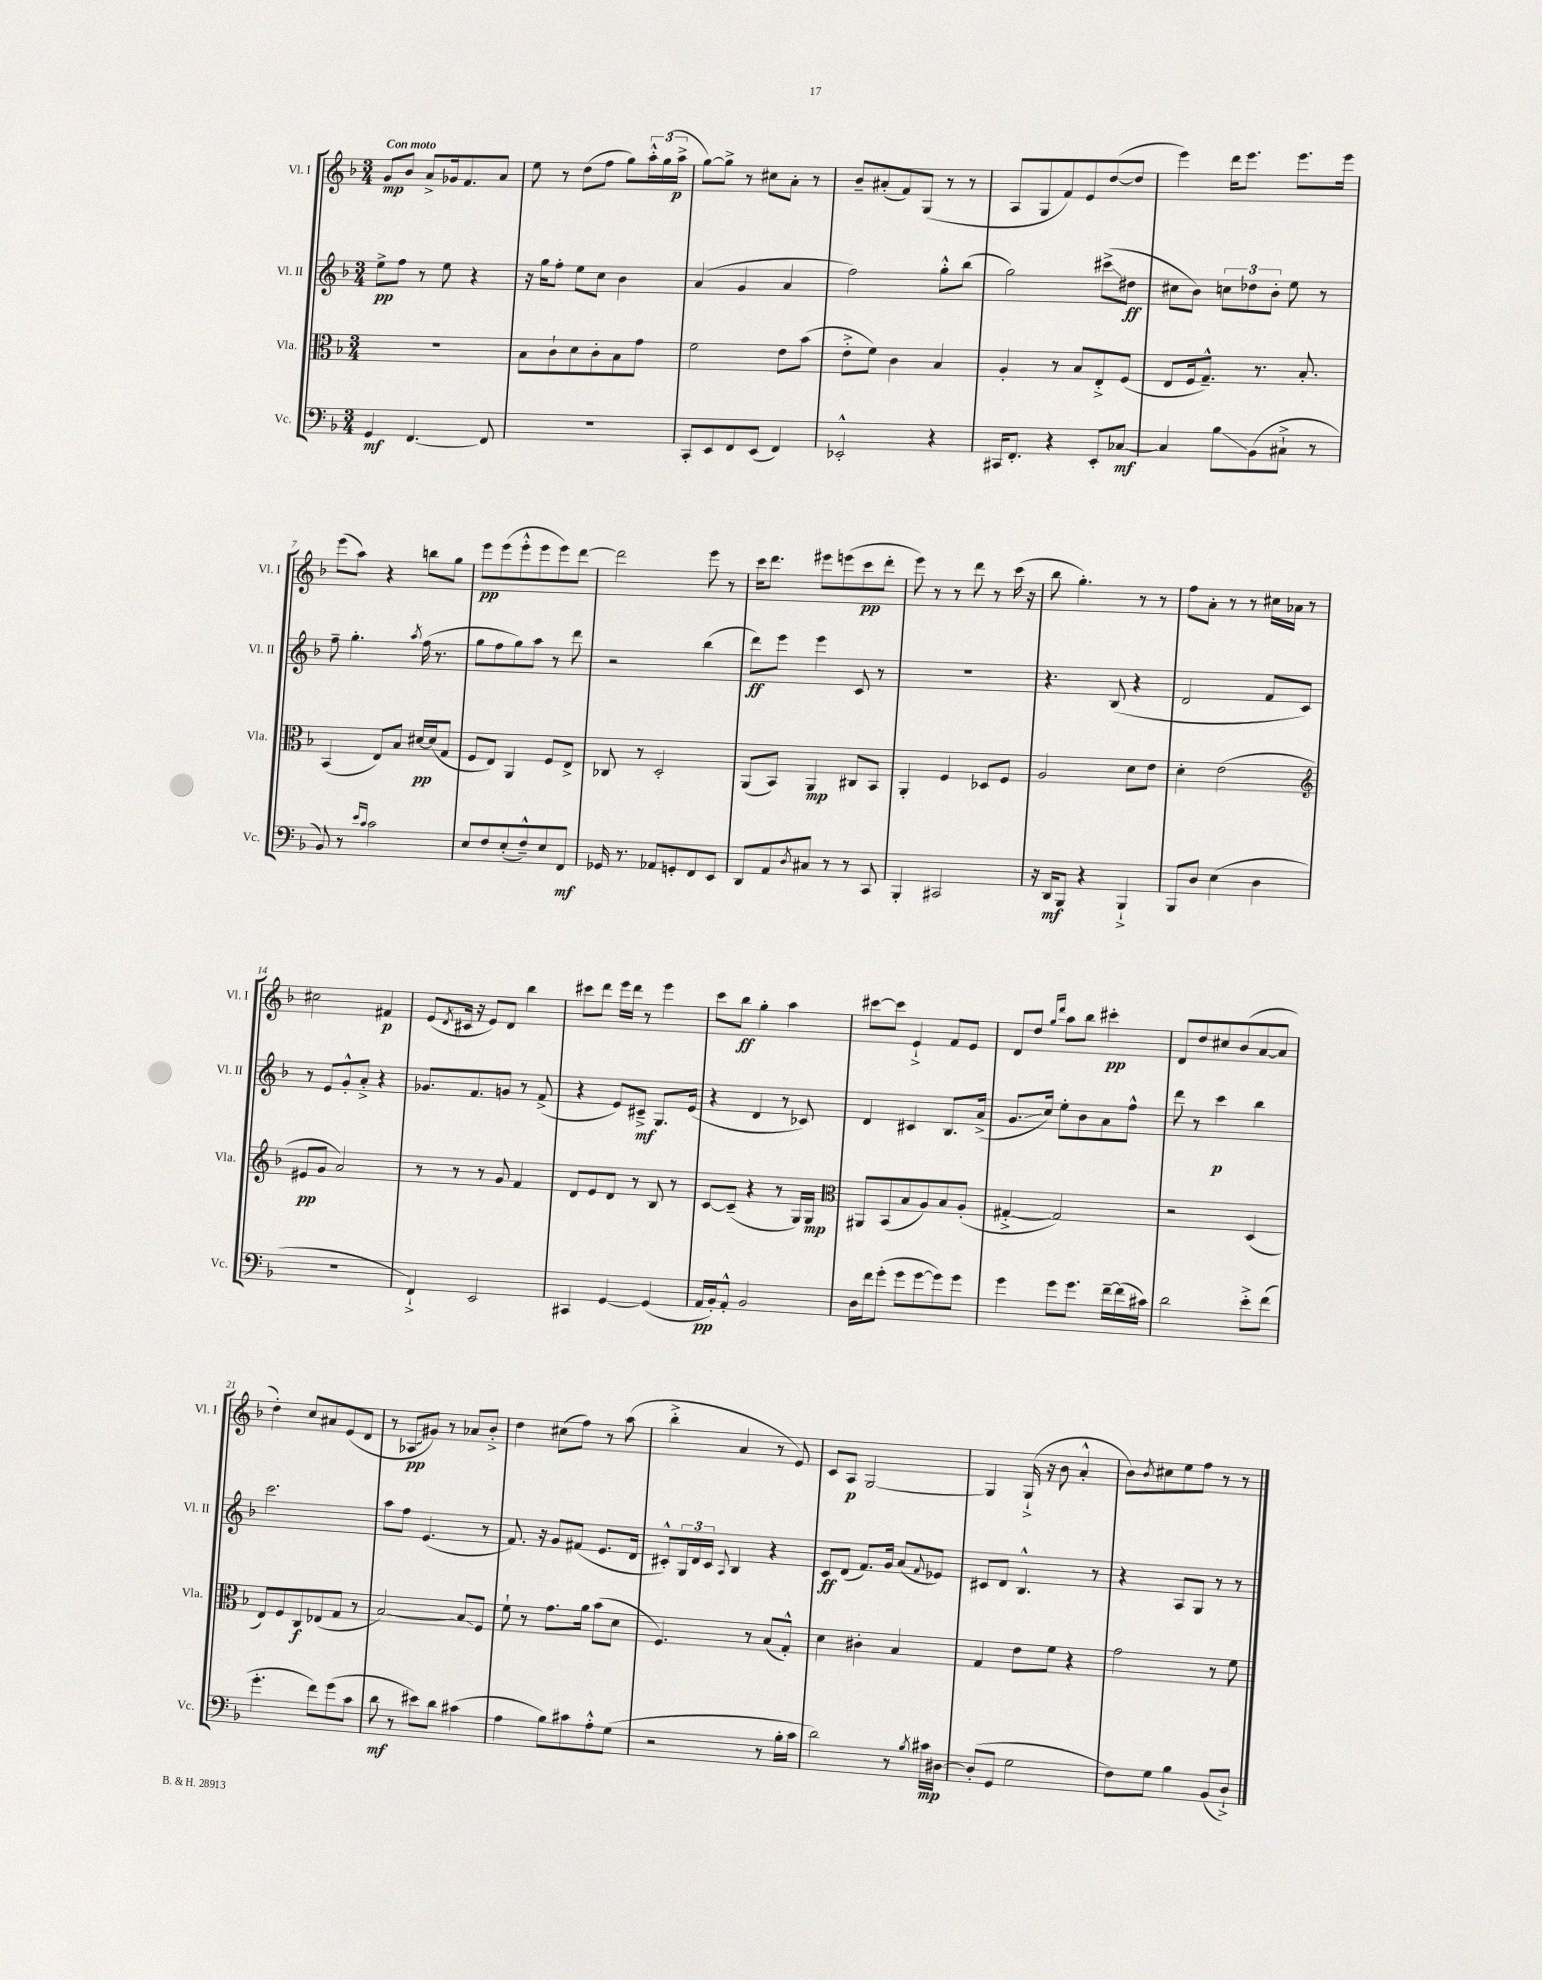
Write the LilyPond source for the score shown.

<<
\new StaffGroup <<
\new Staff = "s0" \with { instrumentName = "Vl. I" shortInstrumentName = "Vl. I" } {
    \clef treble \key f \major \numericTimeSignature \time 3/4 \tempo "Con moto"
    g'8\mp bes'8 a'8-> ges'16 f'8. a'8 |
    e''8 r8 d''8( f''8 g''8) \tuplet 3/2 { a''16-.-^ g''16( a''16->\p } |
    g''8~) g''8-> r8 cis''8 a'8-. r8 |
    bes'8-- ais'8-.( f'8) g8( r8 r8 |
    a8 g8 f'8) e'8 d''8~( d''8 |
    e'''4) d'''16 e'''8. e'''8. e'''16 |
    e'''8( a''8) r4 b''8 g''8 |
    e'''8\pp e'''8( e'''8-.-^ e'''8 e'''8) d'''8~ |
    d'''2 e'''8 r8 |
    c'''16 d'''8. eis'''8 e'''8( c'''8\pp d'''8-. |
    e'''8) r8 r8 d'''8 r8 c'''16( r16 |
    bes''8 g''4.-.) r8 r8 |
    f''8 a'8-. r8 r8 cis''16 aes'16 r8 |
    cis''2 fis'4\p |
    e'8( \acciaccatura { d'8 } cis'16 r16 e'8) d'8 bes''4 |
    cis'''8 d'''8 e'''16 d'''16 r8 e'''4 |
    c'''8 bes''8\ff g''4-. a''4 |
    cis'''8~ cis'''8 e'4-!-> f'8 e'8 |
    d'8 d''8 \grace { g''16 d'''16 } a''8 bes''8 cis'''4-.\pp |
    d'8 d''8 cis''8 bes'8( a'8~ a'8 |
    d''4-.) c''8 ais'8 e'8( d'8 |
    r8 \once \override Glissando.style = #'zigzag aes8\glissando\pp gis'8) r8 aes'8 bes'8-.-> |
    d''4 cis''8( f''8) r8 a''8( |
    bes''4-.-> a'4 r8 e'8) |
    c'8 a8\p g2~ |
    g4 g16-!->( r16 bes'8 a'4-.-^ |
    bes'8) \acciaccatura { bes'8 } cis''8 e''8 f''8 r8 r8 \bar "|." |
}
\new Staff = "s1" \with { instrumentName = "Vl. II" shortInstrumentName = "Vl. II" } {
    \clef treble \key f \major \numericTimeSignature \time 3/4
    e''8->\pp f''8 r8 e''8 r4 |
    r16 g''16 f''8-. e''8 c''8 bes'4 |
    a'4( g'4 a'4 |
    f''2) g''8-.-^ bes''8( |
    g''2) cis'''8->\glissando( dis''8\ff |
    cis''8 bes'8) \tuplet 3/2 { c''8 des''8 bes'8-. } e''8 r8 |
    f''8-- g''4.-. \acciaccatura { a''8 } f''16( r8. |
    g''8 f''8 g''8) a''8 r8 d'''8 |
    r2 bes''4( |
    d'''8\ff) e'''8 e'''4 c'8 r8 |
    R2. |
    r4. bes8( r4 |
    d'2 f'8 c'8) |
    r8 e'8 g'8-.-^ a'8-.-> r4 |
    ges'8. f'8. g'8 r8 f'8->( |
    r4 e'8) cis'8--->\mf g8. e'16( |
    r4 d'4 r8 ces'8) |
    d'4 cis'4 bes8. a'16->( |
    g'8.\glissando c''16) e''8-. bes'8 a'8 f''8-^ |
    d'''8 r8 c'''4\p bes''4 |
    c'''2. |
    a''8 f''8 e'4.( r8 |
    f'8.) r16 g'8 fis'8( e'8. d'16 |
    cis'8-.-^) \tuplet 3/2 { g16 d'16 cis'16 } \appoggiatura { a8 } bes4 r4 |
    c'8\ff d'8( f'8.) g'16 a'8( \appoggiatura { f'8 } ees'8) |
    cis'8 d'8 bes4.-^ r8 |
    r4 a8 g8 r8 r8 \bar "|." |
}
\new Staff = "s2" \with { instrumentName = "Vla." shortInstrumentName = "Vla." } {
    \clef alto \key f \major \numericTimeSignature \time 3/4
    R2. |
    bes8 c'8-! d'8 c'8-. bes8 g'8 |
    f'2 e'8 bes'8( |
    e'8-.-> f'8) c'4 bes4 |
    a4-. r8 bes8 e8-.-> f8( |
    e8 f16 g8.---^) r8. bes8.-. |
    bes,4( e8) bes8 dis'16~\pp dis'16( g8 |
    f8 e8) a,4 f8 e8-> |
    ces8 r8 d2-. |
    a,8( bes,8) a,4\mp cis8 bes,8 |
    a,4-. f4 des8 f8 |
    a2 d'8 e'8 |
    d'4-. e'2( |
    \clef treble eis'8\pp g'8 a'2) |
    r8 r8 r8 g'8 f'4 |
    d'8 e'8 d'8 r8 bes8 r8 |
    c'8~ c'8--( r4 r8 g16) g16\mp |
    \clef alto ais,8 bes,8( bes8 a8) bes8 a8-.( |
    gis4~-.-> gis2) |
    r2 d4( |
    e8) f8 c8\f ees8( g8 r8 |
    bes2~) bes8\glissando f8 |
    f'8-! r8 g'8. a'16 bes'8( d'8 |
    f4.) r8 bes8( g8-.-^) |
    d'4 cis'4-. bes4 |
    g4 e'8 f'8 r4 |
    g'2 r8 f'8 \bar "|." |
}
\new Staff = "s3" \with { instrumentName = "Vc." shortInstrumentName = "Vc." } {
    \clef bass \key f \major \numericTimeSignature \time 3/4
    g,4\mf f,4.~ f,8 |
    R2. |
    c,8-. e,8 f,8 e,8( f,4) |
    ees,2-.-^ r4 |
    cis,16 f,8.-. r4 e,8-. ces8~\mf |
    ces4 bes8\glissando bes,8( cis8-!-> r8 |
    bes,8) r8 \grace { e'16 c'16 } c'2 |
    e8 f8 e8-.( f8---^) e8 f,8\mf |
    ges,16 r8. aes,8 g,8-. f,8 e,8 |
    d,8 a,8 \acciaccatura { d8 } cis8 r8 r8 c,8 |
    bes,,4-. cis,2 |
    r16 d,16\mf bes,,8 r4 bes,,4-!-> |
    bes,,8 d8 e4( d4 |
    R2. |
    f,4-!->) e,2 |
    cis,4 g,4~ g,4( |
    a,16\pp bes,16-.) a,8-.-^ bes,2 |
    d16 f'16 g'8-.( g'8 g'8~ g'8) g'8 |
    g'4 g'8 g'8. f'16~-- f'16( cis'16) |
    d'2 e'8-.-> f'8( |
    g'4.-. f'8) g'8( c'8 |
    d'8\mf r8 eis'8) d'8 cis'4( |
    a4 bes8) cis'8 a8-.-^ g8( |
    r2 r8 bes16-. c'16 |
    d'2) r8 \acciaccatura { bes8 } cis'16\mp dis16~ |
    dis8-.( g,8 g2 |
    f8) g8 bes4 bes,8( d8-!->) \bar "|." |
}
>>
>>
